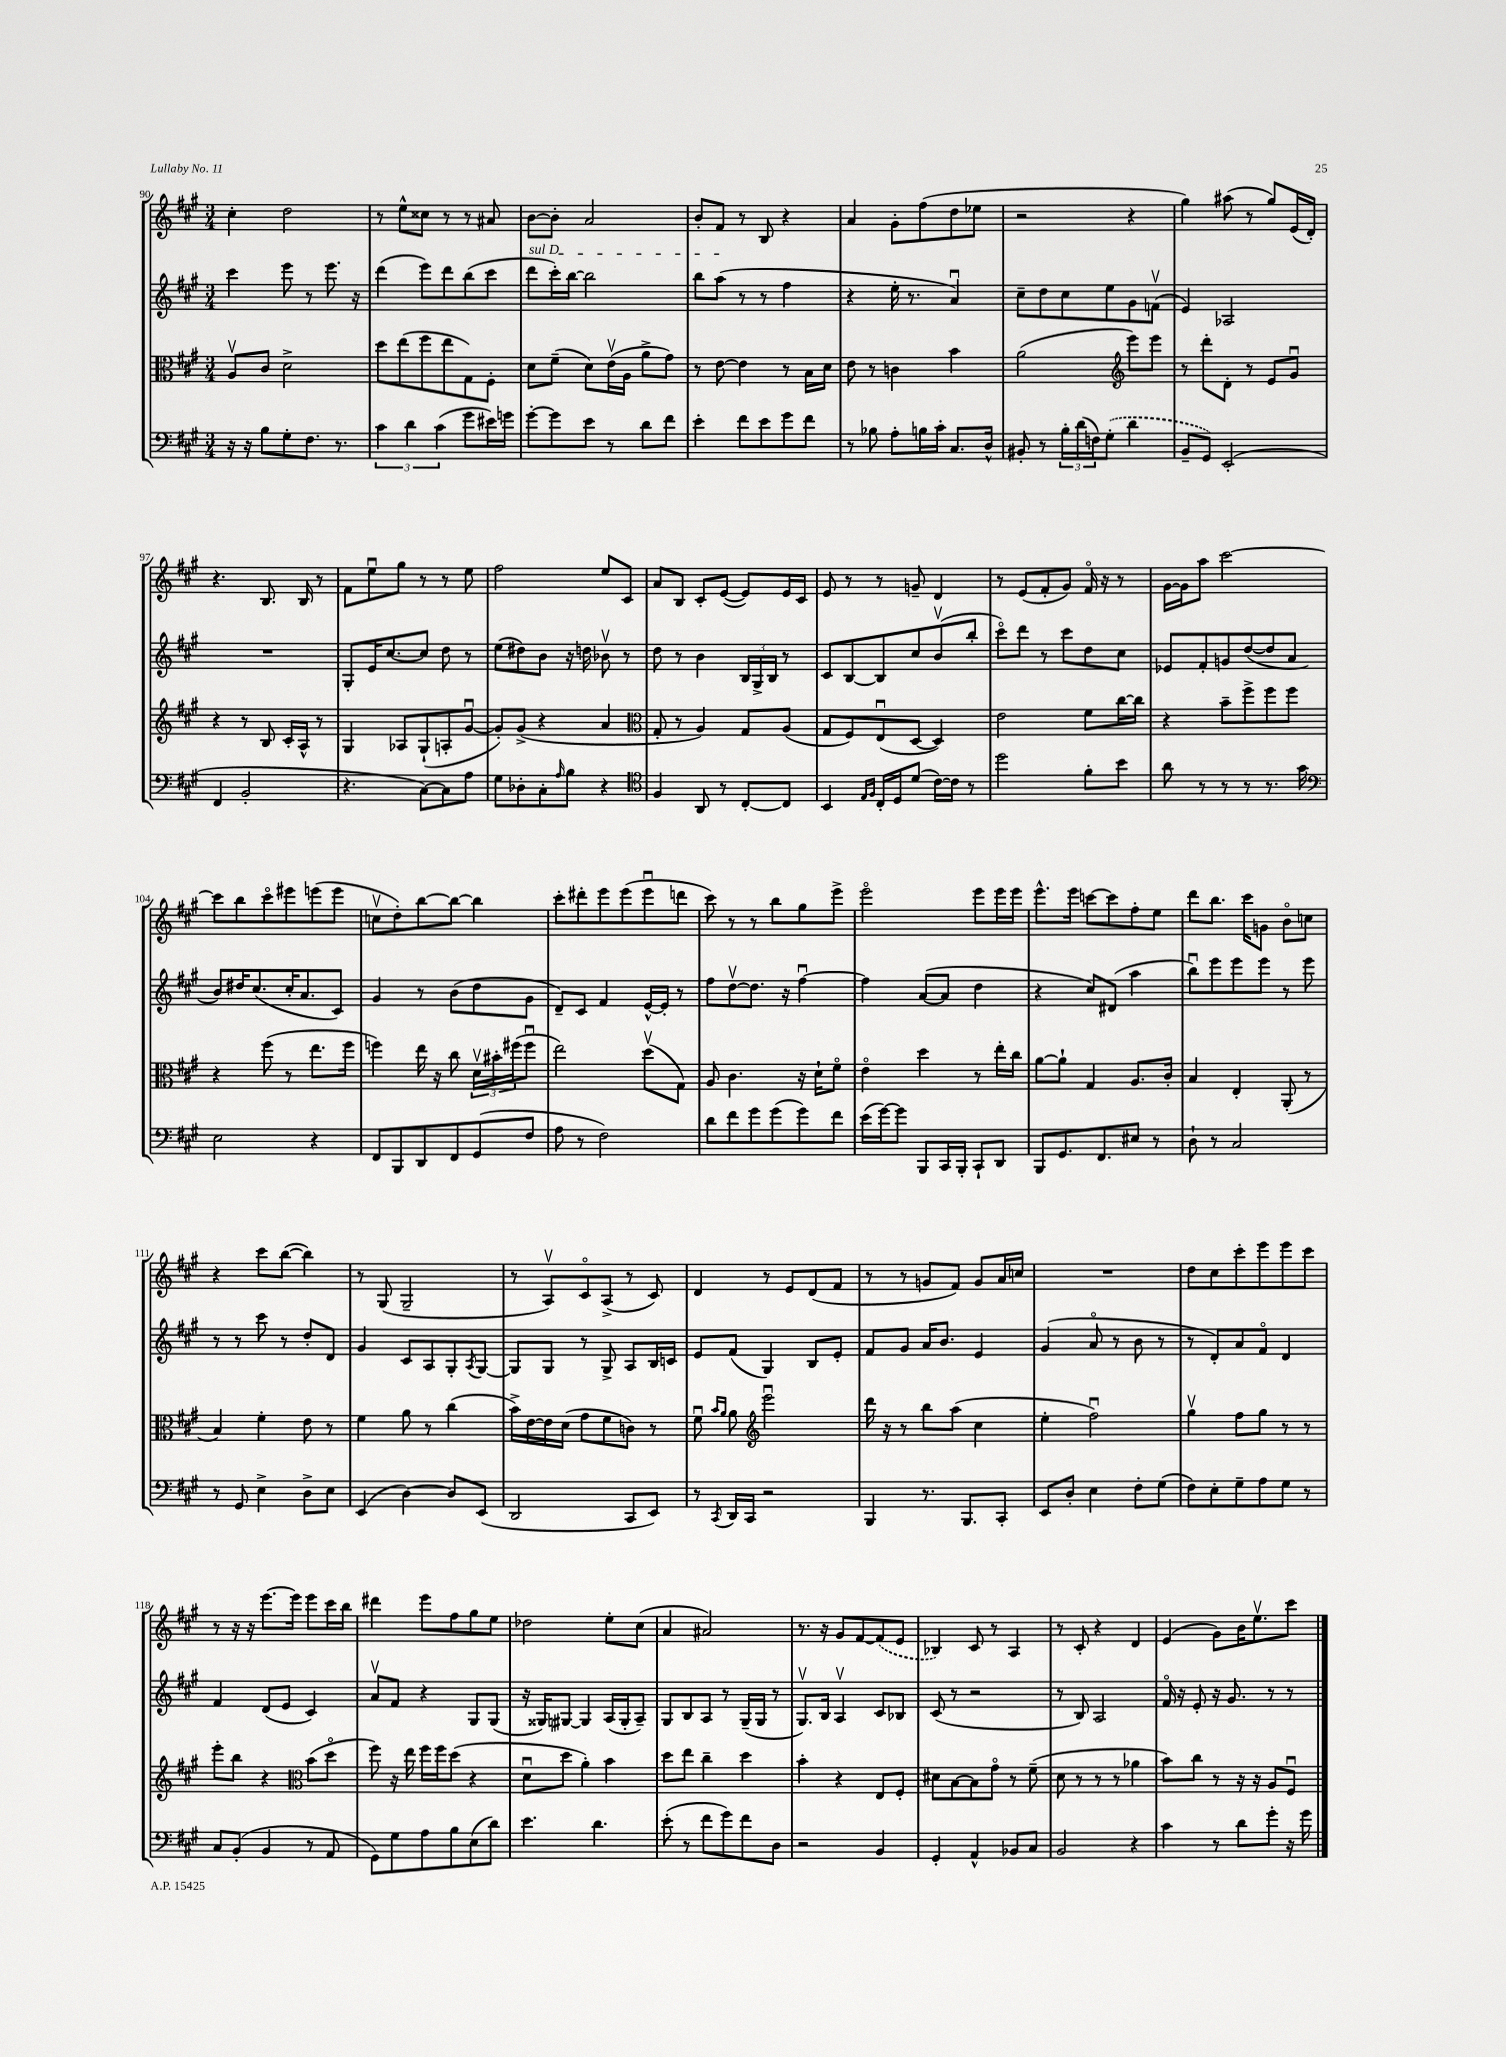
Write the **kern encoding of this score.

**kern	**kern	**kern	**kern
*staff4	*staff3	*staff2	*staff1
*clefF4	*clefC3	*clefG2	*clefG2
*k[f#c#g#]	*k[f#c#g#]	*k[f#c#g#]	*k[f#c#g#]
*M3/4	*M3/4	*M3/4	*M3/4
16r	8Av/L	4ccc#\	4cc#'\
16r	.	.	.
8B\L	8c#/J	.	.
8G#'\	2d^\	8eee\	2dd\
8.F#\J	.	8r	.
.	.	8.eee\	.
8.r	.	.	.
.	.	16r	.
=	=	=	=
6c#\	8dd\L	(4ddd\	8r
.	(8ee\	.	8ee^^\L
6d\	.	.	.
.	8ff#\	8eee\L)	8cc##\J
(6c#\	.	.	.
.	8ee\	8ddd\	8r
8g#\L	8G#\)	(8bb\	8r
16e#\L)	8F#'\J	8ccc#\J	8a#/
16g\JJ	.	.	.
=	=	=	=
[8g#'\L	8d\L	8ddd\L	[8b\L
8g#\]	(8f#~\J	16ccc#'\L)	8b'\]J
.	.	[16bb\JJ	.
8e\J	8d\L)	2bb\]	2a/
8r	(16ev\L	.	.
.	16A\JJ	.	.
8d\L	8a^\L	.	.
8f#\J	8g#\J)	.	.
=	=	=	=
4e'\	8r	8bb\L	8b'/L
.	[8e\	(8aa\J	8f#/J
8f#\L	4e\]	8r	8r
8e\	.	8r	8B/
8g#\	8r	4ff#\	4r
8f#\J	16B\LL	.	.
.	16d\JJ	.	.
=	=	=	=
8r	8e\	4r	4a/
8B-\	8r	.	.
8A'\L	4c\	16ee'\	8g#'\L
.	.	8.r	.
16B\L	.	.	(8ff#\
16c#'\JJ	.	.	.
8.C#/L	4b\	4au/)	8dd\
.	.	.	8ee-\J
16D^^/Jk	.	.	.
=	=	=	=
8BB#'/	(2a\	8cc#~\L	2r
8r	.	8dd\	.
24B'\LL	.	8cc#\	.
(24d\	.	.	.
24F\J)	.	.	.
(8G#'\J	.	8ee\	.
*	*clefG2	*	*
4d\	8eee\L)	8g#\	4r
.	8eee\J	(8fv\J	.
=	=	=	=
8BB~/L	8r	4e/)	4gg#\)
8GG#/J)	8ddd'\L	.	.
(2EE'/	8d'\J	2A-/	(8aa#\
.	8r	.	8r
.	8e/L	.	8gg#/L)
.	8g#u/J	.	(16e/L
.	.	.	16d'/JJ)
=	=	=	=
4FF#/	4r	2.r	4.r
2BB'/	8r	.	.
.	8B/	.	8.B/
.	16c#'/LL	.	.
.	16A^^/JJ	.	16B/
.	8r	.	8r
=	=	=	=
4.r	4G#/	8G#'/L	8f#\L
.	.	16e/K	8eeu\
.	.	[8.cc#/	.
.	8A-/L	.	8gg#\J
[8C#\L)	(8G#`/	8cc#/]J	8r
8C#\]	8A'/	8dd\	8r
8A\J	[8g#u/J	8r	8ee\
=	=	=	=
8G#\L	8g#'/]L)	(8ee\L	2ff#\
8D-'\	(8g#^/J	8dd#\)	.
8C#'\	4r	8b\J	.
16qqA/	.	.	.
8B\J	.	16r	.
.	.	16dd\	.
4r	4a/	8b-v\	8ee/L
.	.	8r	8c#/J
=	=	=	=
*clefC4	*clefC3	*	*
4F#/	8G#'/	8dd\	8a/L
.	8r	8r	8B/J
8AA/	4A/)	4b\	8c#'/L
8r	.	.	([8e/J
[8C#'/L	8G#/L	24B/LL	8e/]L)
.	.	24G#^/	.
.	.	24B/JJ	.
8C#/]J	(8A/J	8r	16e/L
.	.	.	16c#/JJ
=	=	=	=
4BB/	8G#/L	8c#/L	8e/
.	8F#/)	[8B/	8r
16qqE/LL	.	.	.
16qqF#/JJ	.	.	.
16C#'/LL	(8Eu/	8B/]	8r
16D/J	.	.	.
(8d/J	[8D/J	8cc#/	8g~/
[16c#\LL)	4D/])	(8bv/	4d/
16c#\]JJ	.	.	.
8r	.	8bb'/J	.
=	=	=	=
2dd\	2e\	8ccc#o\L)	8r
.	.	8ddd\J	(8e/L
.	.	8r	8f#'/
.	.	8ccc#\L	8g#/J)
8f#'\L	8f#\L	8dd\	16f#o/
.	.	.	16r
8b\J	[16cc#\L	8cc#\J	8r
.	16cc#\]JJ	.	.
=	=	=	=
8a\	4r	8e-/L	[16g#\LL
.	.	.	16g#\]J
8r	.	8f#'/	8aa\J
8r	8b~\L	8g/	[2ccc#\
8r	8ff#^\	([8dd/	.
8.r	8ff#\	8dd/]	.
.	8ff#\J	8a/J	.
16g#\	.	.	.
=	=	=	=
*clefF4	*	*	*
2E\	4r	8b/L)	8ccc#\]L
.	.	16dd#/K	8bb\
.	.	(8.cc#/	.
.	(8ff#\	.	8ccc#o\
.	8r	16cc#'/K	8eee#\
.	.	8.a/	.
4r	8.ee\L	.	(8eee\
.	.	8c#/J)	8eee\J
.	16ff#\Jk	.	.
=	=	=	=
8FF#/L	4ff\)	4g#/	8ccv\L
8BBB/	.	.	8dd'\)
8DD/	16ee\	8r	[8bb\
.	16r	.	.
8FF#/	8cc#\	(8b\L	8bb\_J
(8GG#/	24dv\LL	8dd\	4bb\]
.	24b#'\	.	.
.	(24ff#\J	.	.
8F#/J	8ff#u\J	8g#\J	.
=	=	=	=
8A\	2ee\)	8d~/L)	8ccc#'\L
8r	.	8c#/J	8ddd#'\
2F#\)	.	4f#/	8eee\
.	.	.	(8eee\
.	(8ddv\L	[16e^^/LL	8eeeu\
.	.	16e'/]JJ	.
.	8G#\J)	8r	8ddd\J
=	=	=	=
8d\L	8A/	8ff#\L	8ccc#\)
8f#\	4.c#\	[8ddv\	8r
8g#\	.	8.dd\]J	8r
(8g#\	.	.	8bb\L
.	.	16r	.
8g#\)	16r	[4ff#u\	8gg#\
.	16d`\LK	.	.
8f#\J	8f#o\J	.	8eee^\J
=	=	=	=
(16e\LL	4eo\	4ff#\]	2eeeo\
[16g#\J)	.	.	.
8g#\]J	.	.	.
8BBB/L	4dd\	([8a/L	.
16CC#/L	.	8a/]J	.
16BBB'/JJ	.	.	.
8CC#`/L	8r	4dd\	8eee\L
8DD/J	16ee'\LL	.	16eee\L
.	16cc#\JJ	.	16eee\JJ
=	=	=	=
8BBB/L	[8a\L	4r	8.eee^^\L
8.GG#/	8a`\]J	.	.
.	.	.	16eee\Jk
.	4G#/	8cc#/L)	[8ccc\L
8.FF#/	.	.	.
.	.	(8d#/J	8ccc\]
8E#/J	8.A/L	4aa\	8ff#'\
8r	.	.	8ee\J
.	16c#'/Jk	.	.
=	=	=	=
8D`\	4B/	8bbu\L)	8ddd\L
8r	.	8eee\	8.bb\J
2C#/	4E'/	8eee\	.
.	.	.	16ccc#\LK
.	.	8eee\J	8g\J
.	(8AA'/	8r	8bo\L
.	8r	8eee\	8cc\J
=	=	=	=
8r	4B/)	8r	4r
8GG#/	.	8r	.
4E^\	4f#'\	8ccc#\	8ccc#\L
.	.	8r	([8bb\J
8D^\L	8e\	8dd'/L	4bb\])
8E\J	8r	8d/J	.
=	=	=	=
(4EE/	4f#\	4g#/	8r
.	.	.	(8G#/
[4D\)	8a\	8c#/L	2G#~/
.	8r	8A/	.
8D/]L	(4cc#\	8G#'/	.
.	.	8qA/	.
(8EE/J	.	[8G#/J	.
=	=	=	=
2DD/	16b^\LL)	8G#/]L	8r
.	[16e\	.	.
.	16e\]	8G#/J	8Av/L)
.	(16d\JJ	.	.
.	8g#\L	8r	8c#o/
.	8f#\	8G#^/	(8A^/J
8CC#/L	8c\J)	8A/L	8r
8EE/J)	8r	16B/L	8c#/)
.	.	16c/JJ	.
=	=	=	=
8r	8f#u\	8e/L	4d/
.	16qqb/LL	.	.
8qCC#/	16qqa/JJ	.	.
16DD/LL	8a\	(8f#/J	.
16CC#/JJ	.	.	.
*	*clefG2	*	*
2r	2eeeu\	4G#/)	8r
.	.	.	8e/L
.	.	8B/L	(8d/
.	.	8e'/J	8f#/J
=	=	=	=
4BBB/	16ddd\	8f#/L	8r
.	16r	.	.
.	8r	8g#/J	8r
8.r	8bb\L	16a/LK	8g/L
.	.	8.b/J	.
.	(8aa\J	.	8f#/J)
8.BBB/L	.	.	.
.	4cc#\	4e/	8g/L
8CC#'/J	.	.	16a/L
.	.	.	16cc/JJ
=	=	=	=
8EE/L	4ee'\	(4g#/	2.r
8D'/J	.	.	.
4E\	2ff#u\)	8ao/	.
.	.	8r	.
8F#'\L	.	8b\	.
(8G#\J	.	8r	.
=	=	=	=
8F#\L)	4gg#v\	8r	8dd\L
8E'\	.	8d'/L)	8cc#\
8G#~\	8ff#\L	8a/	8ccc#'\
8A\	8gg#\J	8f#o/J	8eee\
8G#\J	8r	4d/	8eee\
8r	8r	.	8ccc#\J
=	=	=	=
8C#/L	8eee'\L	4f#/	8r
(8BB'/J	8bb\J	.	16r
.	.	.	16r
4BB/	4r	(8d/L	[8.eee\L
.	.	8e/J	.
.	.	.	16eee\]Jk
*	*clefC3	*	*
8r	(8b\L	4c#/)	8eee\L
8AA/	8ddo\J	.	16ccc#\L
.	.	.	16bb\JJ
=	=	=	=
8GG#\L)	8ff#\)	8av/L	4ddd#\
8G#\	16r	8f#/J	.
.	16ee\	.	.
8A\	16ff#\LL	4r	8eee\L
.	16ff#\J	.	.
8B\	(8dd\J	.	8ff#\
(8E\	4r	8G#/L	8gg#\
8d\J)	.	(8G#/J	8ee\J
=	=	=	=
4.e\	8du\L	16r	2dd-\
.	.	16G##/LK)	.
.	8dd\J	[8G#/J	.
.	4a'\)	4G#/]	.
4.d\	.	.	.
.	4b\	(16A/LL	8ee'\L
.	.	16G#'/J	.
.	.	8A~/J)	(8cc#\J
=	=	=	=
(8e'\	8dd\L	8G#/L	4a/
8r	8ee\J	8B/	.
8f#\L	4cc#~\	8A/J	2a#/)
8g#\)	.	8r	.
8f#\	4dd\	(16G#~/LL	.
.	.	16G#/JJ	.
8D\J	.	8r	.
=	=	=	=
2r	4b'\	8.G#v/L)	8.r
.	.	16B/Jk	16r
.	4r	4Av/	8g#/L
.	.	.	[8f#/
4BB/	8E/L	8c#/L	(8f#/]
.	8F#'/J	8B-/J	8e/J
=	=	=	=
4GG#'/	8d#\L	(8c#/	4B-/)
.	[8B\	8r	.
4AA^^/	8B\]	2r	8c#/
.	8g#o\J	.	8r
8BB-/L	8r	.	4A/
8C#/J	(8f#~\	.	.
=	=	=	=
2BB/	8d\	8r	8r
.	8r	8B/)	8c#'/
.	8r	2A/	4r
.	8r	.	.
4r	4a-\	.	4d/
=	=	=	=
4c#\	8b\L)	16f#o/	(4e/
.	.	16r	.
.	8cc#\J	8e'/	.
8r	8r	16r	8g#\L)
.	.	8.g#/	.
8d\L	16r	.	16b\K
.	16r	.	8.eev\
8g#'\J	8A/L	8r	.
16r	8F#u/J	8r	8ccc#\J
16g#\	.	.	.
==	==	==	==
*-	*-	*-	*-
